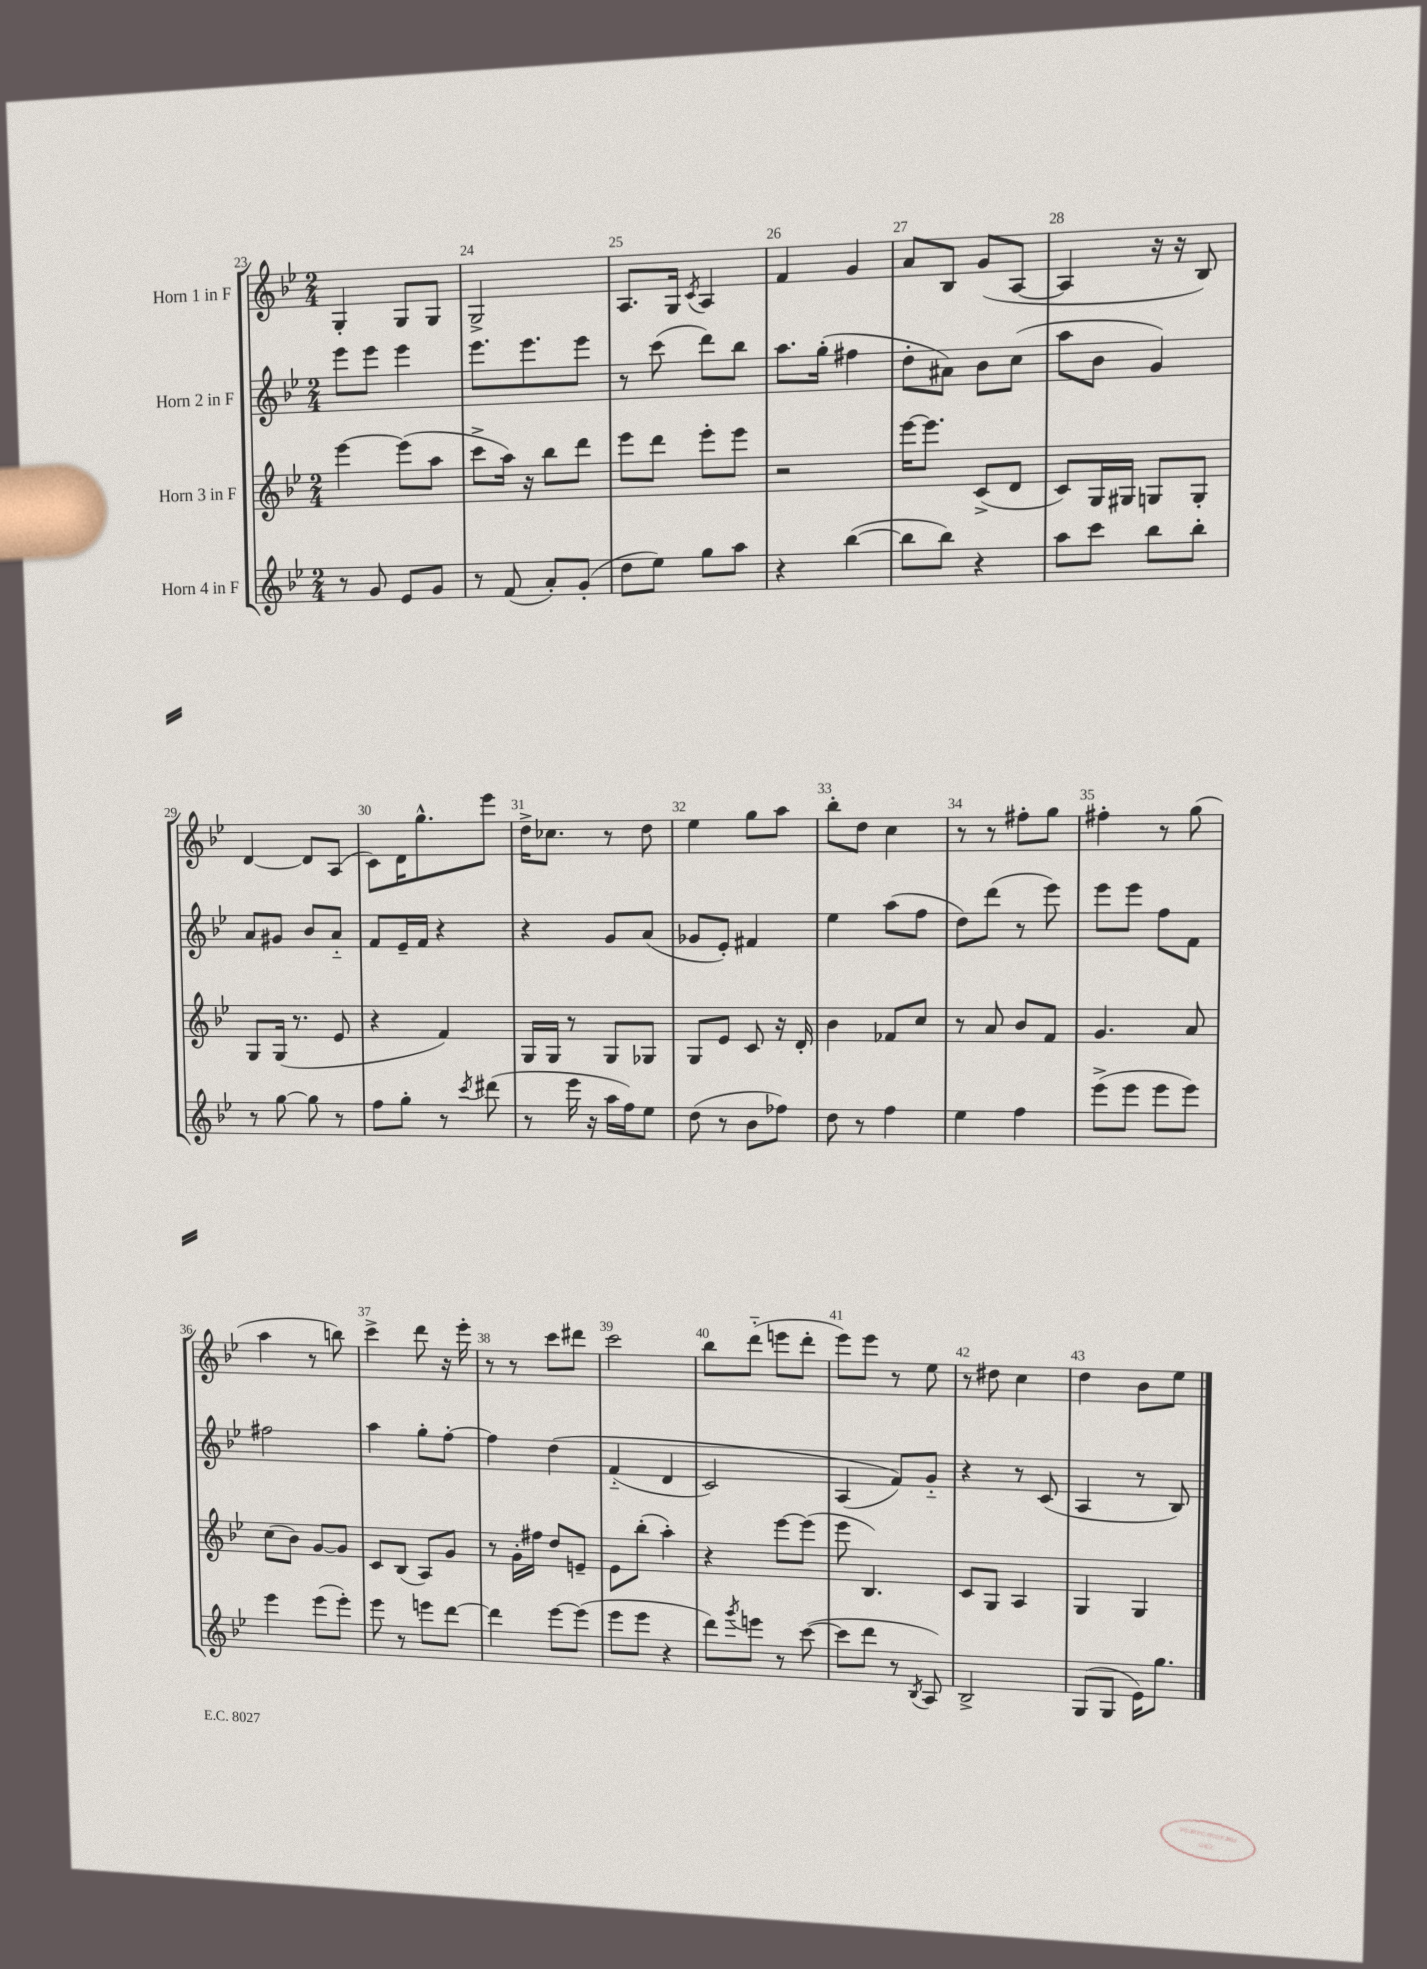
<<
\new StaffGroup <<
\new Staff = "s0" \with { instrumentName = "Horn 1 in F" } {
    \clef treble \key bes \major \numericTimeSignature \time 2/4
    g4-. g8 g8 |
    g2-> |
    a8. g16 \acciaccatura { c'8 } a4 |
    f'4 g'4 |
    a'8 bes8 g'8( a8~ |
    a4 r16 r16 bes8) |
    d'4~ d'8 a8( |
    c'8) d'16 g''8.-^ ees'''8 |
    d''16-> ces''8. r8 d''8 |
    ees''4 g''8 a''8 |
    bes''8-. d''8 c''4 |
    r8 r8 fis''8-. g''8 |
    fis''4-. r8 g''8( |
    a''4 r8 b''8) |
    c'''4-> d'''8 r16 ees'''16-. |
    r8 r8 c'''8 dis'''8 |
    c'''2 |
    bes''8 d'''8-_( e'''8 d'''8-. |
    ees'''8) ees'''8 r8 ees''8 |
    r8 dis''8 c''4 |
    d''4 bes'8 ees''8 \bar "|." |
}
\new Staff = "s1" \with { instrumentName = "Horn 2 in F" } {
    \clef treble \key bes \major \numericTimeSignature \time 2/4
    ees'''8 ees'''8 ees'''4 |
    ees'''8. ees'''8. ees'''8 |
    r8 c'''8( d'''8) bes''8 |
    a''8. g''16-.( fis''4 |
    d''8-. ais'8) bes'8 c''8( |
    a''8 bes'8 g'4) |
    a'8 gis'8 bes'8 a'8-_ |
    f'8 ees'16-- f'16 r4 |
    r4 g'8 a'8( |
    ges'8 ees'8-.) fis'4 |
    ees''4 a''8( f''8 |
    d''8) d'''8( r8 ees'''8) |
    ees'''8 ees'''8 f''8 f'8 |
    fis''2 |
    a''4 g''8-. f''8~-. |
    f''4 d''4\( |
    f'4-_( d'4 |
    c'2) |
    a4( f'8)\) g'8-_ |
    r4 r8 c'8( |
    a4 r8 bes8) \bar "|." |
}
\new Staff = "s2" \with { instrumentName = "Horn 3 in F" } {
    \clef treble \key bes \major \numericTimeSignature \time 2/4
    ees'''4~ ees'''8( a''8 |
    c'''8-> a''16) r16 bes''8 d'''8 |
    ees'''8 d'''8 ees'''8-. ees'''8 |
    r2 |
    ees'''16~ ees'''8. c'8->( d'8 |
    c'8) g16 gis16 g8 g8-. |
    g8 g16( r8. ees'8 |
    r4 f'4) |
    g16 g16 r8 g8 ges8 |
    g8 ees'8 c'8 r16 d'16-. |
    bes'4 fes'8 c''8 |
    r8 a'8 bes'8 f'8 |
    g'4. a'8 |
    c''8( bes'8) g'8~ g'8 |
    c'8 bes8( a8) g'8 |
    r8 g'16-. fis''16 d''8 e'8-- |
    ees'8 bes''8-.( a''4-.) |
    r4 ees'''8~ ees'''8( |
    ees'''8 bes4.) |
    c'8 g8 a4 |
    g4 g4 \bar "|." |
}
\new Staff = "s3" \with { instrumentName = "Horn 4 in F" } {
    \clef treble \key bes \major \numericTimeSignature \time 2/4
    r8 g'8 ees'8 g'8 |
    r8 f'8( a'8-.) g'8-.( |
    d''8 ees''8) g''8 a''8 |
    r4 bes''4~( |
    bes''8 bes''8) r4 |
    a''8 c'''8 bes''8 bes''8-. |
    r8 g''8~ g''8 r8 |
    f''8 g''8-. r8 \acciaccatura { c'''8 } dis'''8( |
    r8 ees'''16 r16 a''16 f''16) ees''8 |
    d''8( r8 bes'8 fes''8) |
    d''8 r8 f''4 |
    ees''4 f''4 |
    ees'''8->( ees'''8 ees'''8 ees'''8) |
    ees'''4 ees'''8( ees'''8-.) |
    ees'''8 r8 e'''8 d'''8~ |
    d'''4 ees'''8~ ees'''8( |
    ees'''8 ees'''8 r4 |
    d'''8) \acciaccatura { g'''8 } e'''8 r8 c'''8~( |
    c'''8 d'''8 r8 \acciaccatura { bes8 } a8) |
    bes2-> |
    g8( g8 ees'16) g''8. \bar "|." |
}
>>
>>
\layout { \context { \Score currentBarNumber = #23 \override BarNumber.break-visibility = ##(#f #t #t) barNumberVisibility = #all-bar-numbers-visible } }
